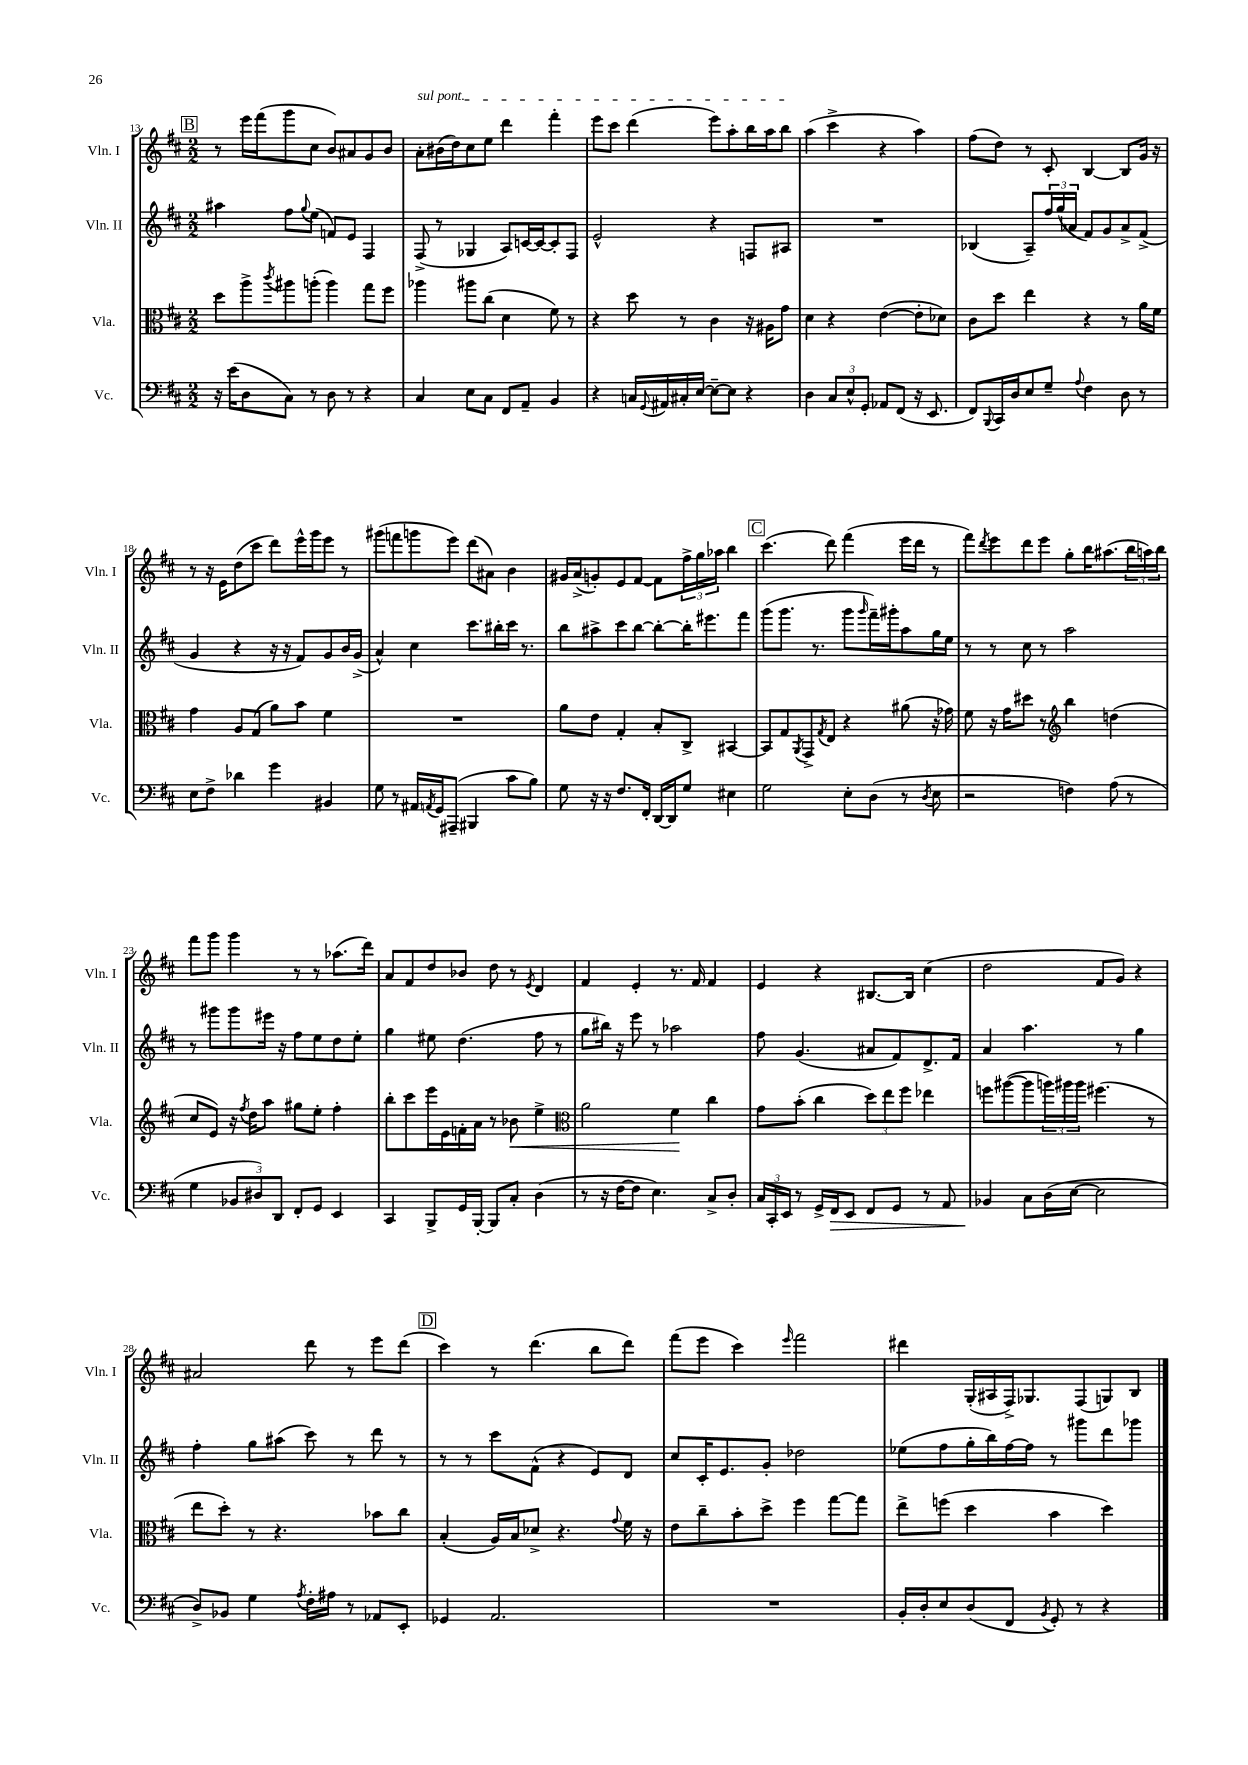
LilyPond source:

<<
\new StaffGroup <<
\new Staff = "s0" \with { instrumentName = "Vln. I" shortInstrumentName = "Vln. I" } {
    \clef treble \key d \major \numericTimeSignature \time 2/2
    \mark \markup { \box "B" } r8 e'''16 fis'''16( g'''8 cis''8 b'8) ais'8 g'8 b'8 |
    \once \override TextSpanner.bound-details.left.text = \markup { \italic "sul pont." } a'8-.\startTextSpan bis'16( d''16) cis''8 e''8 d'''4 fis'''4-. |
    e'''8 cis'''8 d'''4( e'''8) a''8-. b''16 a''16 b''8\stopTextSpan |
    a''4( cis'''4-> r4 a''4) |
    fis''8( d''8) r8 cis'8-. b4~ b8 g'16 r16 |
    r8 r16 e'16 d''8( cis'''8 d'''8) e'''16-^ g'''16 e'''8 r8 |
    gis'''8( f'''8 g'''8 e'''8) d'''8( ais'8) b'4 |
    gis'16 a'16->( g'8-.) e'8 fis'8~ fis'8 \tuplet 3/2 { fis''16-> g''16 aes''16 } b''4 |
    \mark \markup { \box "C" } cis'''4.( d'''8) fis'''4( e'''16 d'''16 r8 |
    fis'''8) \acciaccatura { d'''8 } e'''8 d'''8 e'''8 g''8-. b''16 ais''8.( \tuplet 3/2 { b''16 a''16) b''16 } |
    fis'''8 g'''8 g'''4 r8 r8 aes''8.( d'''16) |
    a'8 fis'8 d''8 bes'8 d''8 r8 \acciaccatura { e'8 } d'4 |
    fis'4 e'4-. r8. fis'16 fis'4 |
    e'4 r4 bis8.~ bis16 cis''4( |
    d''2 fis'8 g'8) r4 |
    ais'2 d'''8 r8 e'''8 d'''8( |
    \mark \markup { \box "D" } cis'''4) r8 d'''4.( b''8 d'''8) |
    fis'''8( e'''8 cis'''4) \grace { e'''16 } fis'''2 |
    dis'''4 g16-.( ais16 fis16->) ges8. fis8( g8) b8 \bar "|." |
}
\new Staff = "s1" \with { instrumentName = "Vln. II" shortInstrumentName = "Vln. II" } {
    \clef treble \key d \major \numericTimeSignature \time 2/2
    \mark \markup { \box "B" } ais''4 fis''8 \appoggiatura { g''8 } e''8( f'8) e'8 fis4 |
    fis8->( r8 ges4 a8) c'16~ c'16~ c'8-. fis8 |
    e'2-^ r4 f8 ais8 |
    R1 |
    bes4( a8--) \tuplet 3/2 { fis''16 g''16( aes'16 } fis'8) g'8 aes'8-> fis'8->( |
    g'4 r4 r16 r16 fis'8) g'8 b'16 g'16->( |
    a'4-^) cis''4 cis'''8. bis''16-. cis'''16 r8. |
    b''8 ais''8-> cis'''8 b''8~ b''8~-. b''16-. eis'''8. fis'''8 |
    \mark \markup { \box "C" } g'''8( g'''8. r8. g'''8 \grace { g'''16 } fis'''16--) gis'''16-. a''8 g''16 e''16 |
    r8 r8 cis''8 r8 a''2 |
    r8 gis'''8 gis'''8 eis'''16 r16 fis''8 e''8 d''8 e''8-. |
    g''4 eis''8 d''4.( fis''8 r8 |
    g''8 bis''16) r16 e'''8 r8 aes''2 |
    fis''8 g'4.( ais'8 fis'8) d'8.-> fis'16 |
    a'4 a''4. r8 g''4 |
    fis''4-. g''8 ais''8( cis'''8) r8 d'''8 r8 |
    \mark \markup { \box "D" } r8 r8 cis'''8 fis'8-^( r4 e'8) d'8 |
    cis''8 cis'16-. e'8. g'8-. des''2 |
    ees''8( fis''8 g''16-. b''16) fis''16~ fis''16 r8 gis'''8 d'''8 ges'''8 \bar "|." |
}
\new Staff = "s2" \with { instrumentName = "Vla." shortInstrumentName = "Vla." } {
    \clef alto \key d \major \numericTimeSignature \time 2/2
    \mark \markup { \box "B" } d''8 a''8-> \acciaccatura { cis'''8 } ais''8 a''8-.( a''4) g''8 fis''8 |
    aes''4 ais''8 cis''8( d'4 fis'8) r8 |
    r4 d''8 r8 cis'4 r16 ais16 g'8 |
    d'4 r4 e'4~( e'8-. des'8) |
    cis'8 d''8 e''4 r4 r8 a'16 fis'16 |
    g'4 a8 g8( a'8) b'8 fis'4 |
    R1 |
    a'8 e'8 g4-. b8-. cis8-> bis,4~ |
    \mark \markup { \box "C" } bis,8 g8 \acciaccatura { a,8 } g,8-> \acciaccatura { g8 } e8 r4 ais'8( r16 ges'16) |
    fis'8 r16 g'16 dis''8 r8 \clef treble b''4 d''4( |
    cis''8 e'8) r16 \acciaccatura { fis''8 } d''16 a''8 gis''8 e''8-. fis''4-. |
    b''8-. cis'''8 e'''16 e'16 f'16-. a'16 r8 bes'8\< e''4-> |
    \clef alto a'2 fis'4\! cis''4 |
    g'8 b'8-.( cis''4 \tuplet 3/2 { d''8) e''8 fis''8 } ees''4 |
    f''8 ais''8~( ais''8 \tuplet 3/2 { a''16) ais''16 ais''16 } fis''4.( r8 |
    e''8 d''8-.) r8 r4. bes'8 cis''8 |
    \mark \markup { \box "D" } b4-.( a16) b16 des'8-> r4. \appoggiatura { g'8 } fis'16 r16 |
    e'8 cis''8-- b'8-. d''8-> fis''4 g''8~ g''8 |
    e''8-> f''8( d''4 b'4 d''4) \bar "|." |
}
\new Staff = "s3" \with { instrumentName = "Vc." shortInstrumentName = "Vc." } {
    \clef bass \key d \major \numericTimeSignature \time 2/2
    \mark \markup { \box "B" } r16 e'16( d8 cis8) r8 d8 r8 r4 |
    cis4 e8 cis8 fis,8 a,8-- b,4 |
    r4 c16 \appoggiatura { g,8 } ais,16 cis16-. e16~ e8~-- e8 r4 |
    d4 \tuplet 3/2 { cis8 e8-^ g,8-. } aes,8 fis,8( r16 e,8. |
    fis,8) \appoggiatura { b,,8 } cis,16 d16 e8 g8-- \appoggiatura { a8 } fis4 d8 r8 |
    e8 fis8-> des'4 g'4 bis,4 |
    g8 r8 ais,16 \acciaccatura { a,8 } g,16 ais,,8--( bis,,4 cis'8 b8) |
    g8 r16 r16 fis8. fis,16-. d,16~ d,16 g8 eis4 |
    \mark \markup { \box "C" } g2 e8-. d8( r8 \acciaccatura { d8 } e8 |
    r2 f4) a8( r8 |
    g4 \tuplet 3/2 { bes,8 dis8) d,8 } fis,8-. g,8 e,4 |
    cis,4 b,,8-> g,16 b,,16~-. b,,8 cis8-. d4( |
    r8 r16 fis16~ fis8 e4.) cis8-> d8-. |
    \tuplet 3/2 { cis16 cis,16-. e,16 } r8 g,16-> fis,16\> e,8 fis,8 g,8 r8 a,8 |
    bes,4\! cis8 d16( e16~ e2 |
    d8->) bes,8 g4 \acciaccatura { a8 } fis16-. ais16 r8 aes,8 e,8-. |
    \mark \markup { \box "D" } ges,4 a,2. |
    R1 |
    b,16-. d16-. e8 d8( fis,8 \acciaccatura { b,8 } g,8-.) r8 r4 \bar "|." |
}
>>
>>
\layout { \context { \Score currentBarNumber = #13 } }
